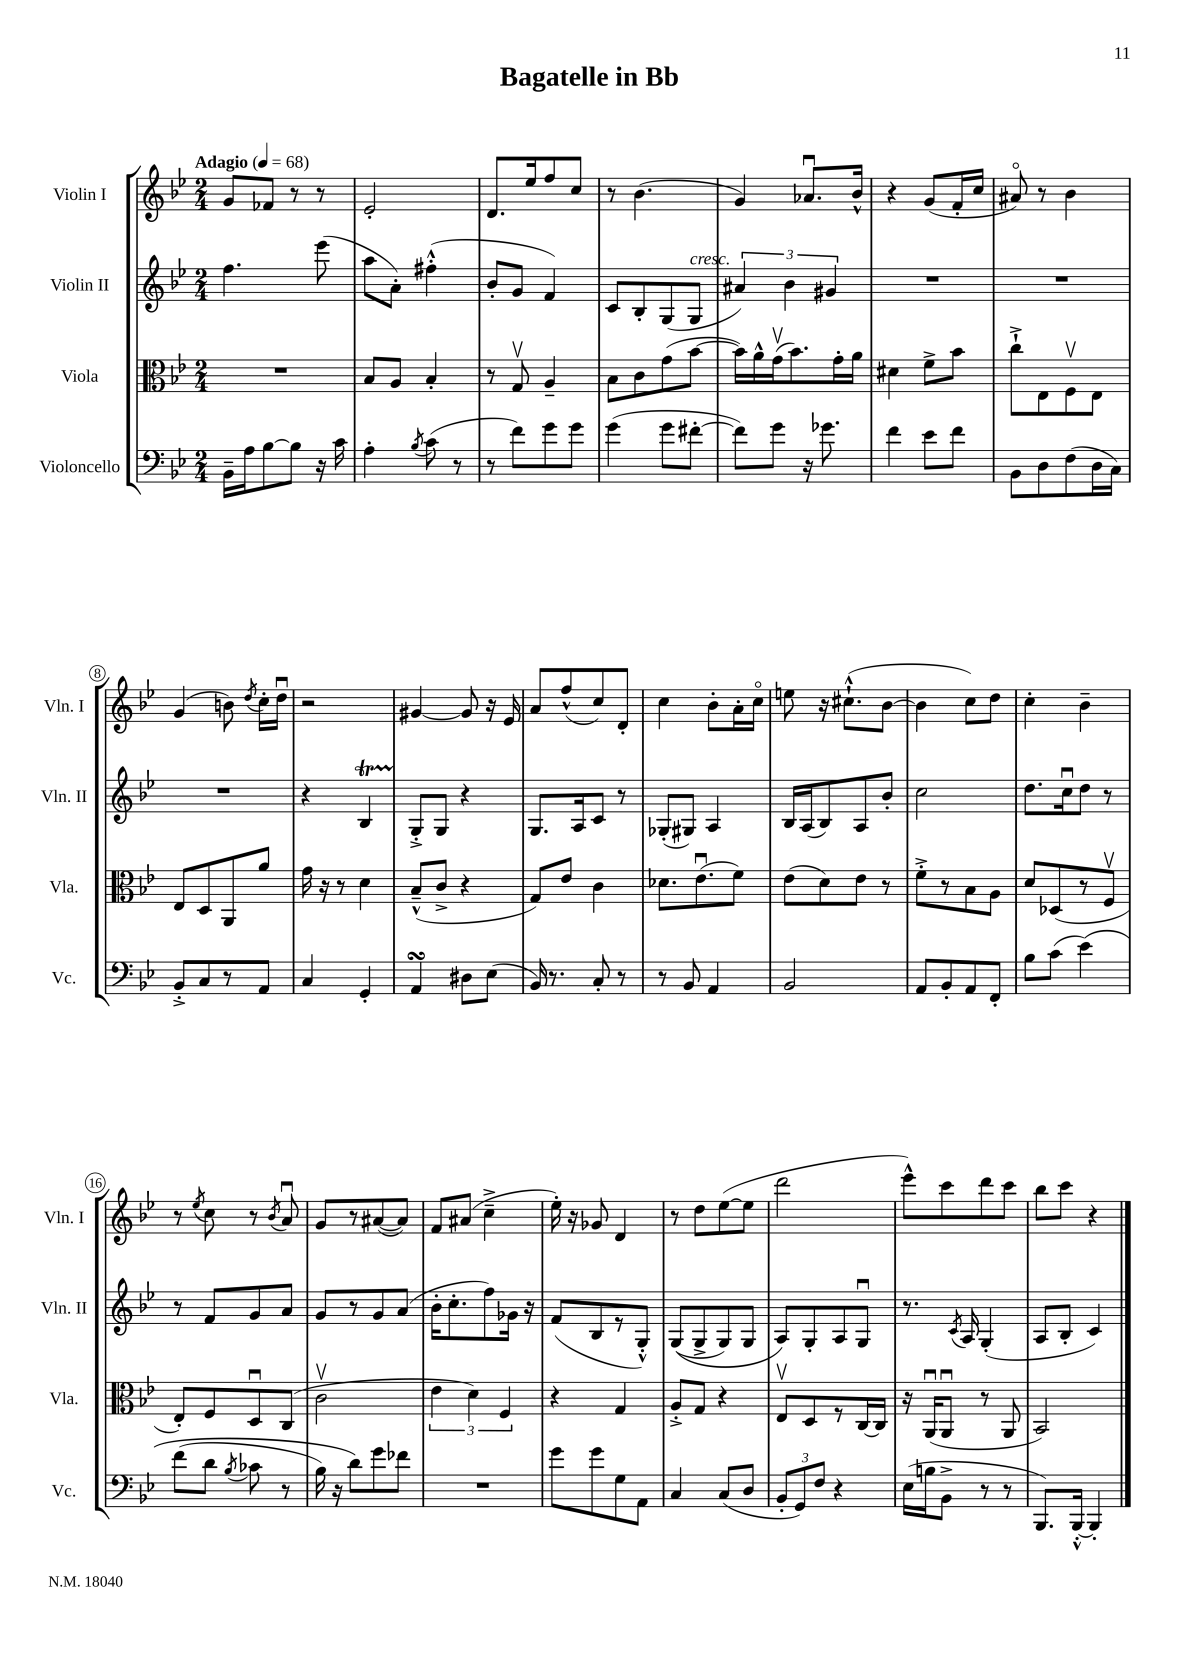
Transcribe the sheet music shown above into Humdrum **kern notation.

**kern	**kern	**kern	**kern
*staff4	*staff3	*staff2	*staff1
*clefF4	*clefC3	*clefG2	*clefG2
*k[b-e-]	*k[b-e-]	*k[b-e-]	*k[b-e-]
*M2/4	*M2/4	*M2/4	*M2/4
*MM68	*MM68	*MM68	*MM68
16BB-~\LL	2r	4.ff\	8g/L
16A\J	.	.	.
[8B-\	.	.	8f-/J
8B-\]J	.	.	8r
16r	.	(8eee-\	8r
16c\	.	.	.
=	=	=	=
4A'\	8B-/L	8aa\L	2e-'/
.	8A/J	8a'\J)	.
8qB-/	.	.	.
(8c\	4B-'/	(4ff#'^^\	.
8r	.	.	.
=	=	=	=
8r	8r	8b-'/L	8.d/L
8f\L)	8Gv/	8g/J	.
.	.	.	16ee-/k
8g\	4A~/	4f/)	8ff/
8g\J	.	.	8cc/J
=	=	=	=
(4g\	8B-\L	8c/L	8r
.	8c\	8B-'/	(4.b-\
8g\L	(8g\	(8G/	.
[8f#'\J	[8b-\J	8G/J	.
=	=	=	=
8f#\]L)	16b-\]LL)	6a#/)	4g/)
.	16a^^\	.	.
8g\J	(16gv\J	.	.
.	.	6b-\	.
.	8.b-\)	.	.
16r	.	.	8.a-u/L
8.g-\	.	.	.
.	.	6g#/	.
.	16g'\L	.	.
.	16a\JJ	.	16b-^^/Jk
=	=	=	=
4f\	4d#\	2r	4r
8e-\L	8f^\L	.	(8g/L
8f\J	8b-\J	.	16f'/L
.	.	.	16cc/JJ
=	=	=	=
8BB-\L	8cc`^\L	2r	8a#o/)
8D\	8E-\	.	8r
(8F\	8Fv\	.	4b-\
16D\L	8E-\J	.	.
16C\JJ)	.	.	.
=	=	=	=
8BB-'^/L	8E-/L	2r	(4g/
8C/	8D/	.	.
8r	8AA/	.	8b\)
.	.	.	8qdd/
8AA/J	8a/J	.	16cc'\LL
.	.	.	16ddu\JJ
=	=	=	=
4C/	16g\	4r	2r
.	16r	.	.
.	8r	.	.
4GG'/	4d\	4B-/	.
=	=	=	=
4AA/	(8B-~^^/L	8G'^/L	[4g#/
.	8c^/J	8G/J	.
8D#\L	4r	4r	8g#/]
(8E-\J	.	.	16r
.	.	.	16e-/
=	=	=	=
16BB-/)	8G/L)	8.G/L	8a/L
8.r	.	.	.
.	8e-/J	.	(8ff^^/
.	.	16A/k	.
8C'/	4c\	8c/J	8cc/)
8r	.	8r	8d'/J
=	=	=	=
8r	8.d-\L	(8G-'/L	4cc\
8BB-/	.	8G#/J)	.
.	(8.e-u\	.	.
4AA/	.	4A/	8b-'\L
.	8f\J)	.	16a'\L
.	.	.	16cco\JJ
=	=	=	=
2BB-/	(8e-\L	16B-/LL	8ee\
.	.	(16A/J	.
.	8d\)	8B-/)	16r
.	.	.	(8.cc#`^^\L
.	8e-\J	8A/	.
.	8r	8b-'/J	[8b-\J
=	=	=	=
8AA/L	8f'^\L	2cc\	4b-\]
8BB-'/	8r	.	.
8AA/	8B-\	.	8cc\L)
8FF'/J	8A\J	.	8dd\J
=	=	=	=
8B-\L	8d/L	8.dd\L	4cc'\
(8c\J	(8D-/	.	.
.	.	16ccu\k	.
&(4e-\)	8r	8dd\J	4b-~\
.	8Fv/J	8r	.
=	=	=	=
(8f\L	8E-'/L)	8r	8r
.	.	.	8qee-/
8d\J	8F/	8f/L	8cc\
8qB-/	.	.	.
8c-\	8Du/	8g/	8r
.	.	.	8qb-/
8r	(8C/J	8a/J	8au/
=	=	=	=
16B-\)	2cv\	8g/L	8g/L
16r	.	.	.
8d\L&)	.	8r	8r
8g\	.	8g/	([8a#/
8f-\J	.	(8a/J	8a#/]J)
=	=	=	=
2r	6e-\	16b-'\LK	8f/L
.	.	8.cc'\	.
.	.	.	(8a#/J
.	6d\)	.	.
.	.	8ff\)	4cc~^\
.	6F/	.	.
.	.	16g-\Jk	.
.	.	16r	.
=	=	=	=
8g\L	4r	(8f/L	16ee-'\)
.	.	.	16r
8g\	.	8B-/	8g-/
8G\	4G/	8r	4d/
8AA\J	.	8G'^^/J)	.
=	=	=	=
4C/	8A'^/L	&((8G/L	8r
.	8G/J	8G^/	8dd\L
(8C/L	4r	8G/)	([8ee-\
8D/J	.	8G/J	8ee-\]J
=	=	=	=
12BB-'/L	8E-v/L	8A/L&)	2ddd\
12GG/)	.	.	.
.	8D/	8G'/	.
12F/J	.	.	.
4r	8r	8A/	.
.	[16C/L	8Gu/J	.
.	16C/]JJ	.	.
=	=	=	=
(16E-\LL	16r	8.r	8eee-^^\L)
16B\J	(16AAu/LK	.	.
8BB-^\J	8AAu/J	.	8ccc\
.	.	8qc/	.
.	.	16A/	.
8r	8r	(4G'/	8ddd\
8r	8AA/	.	8ccc\J
=	=	=	=
8.BBB-/L)	2BB-/)	8A/L	8bb-\L
.	.	8B-'/J	8ccc\J
[16BBB-'^^/Jk	.	.	.
4BBB-'/]	.	4c/)	4r
==	==	==	==
*-	*-	*-	*-
